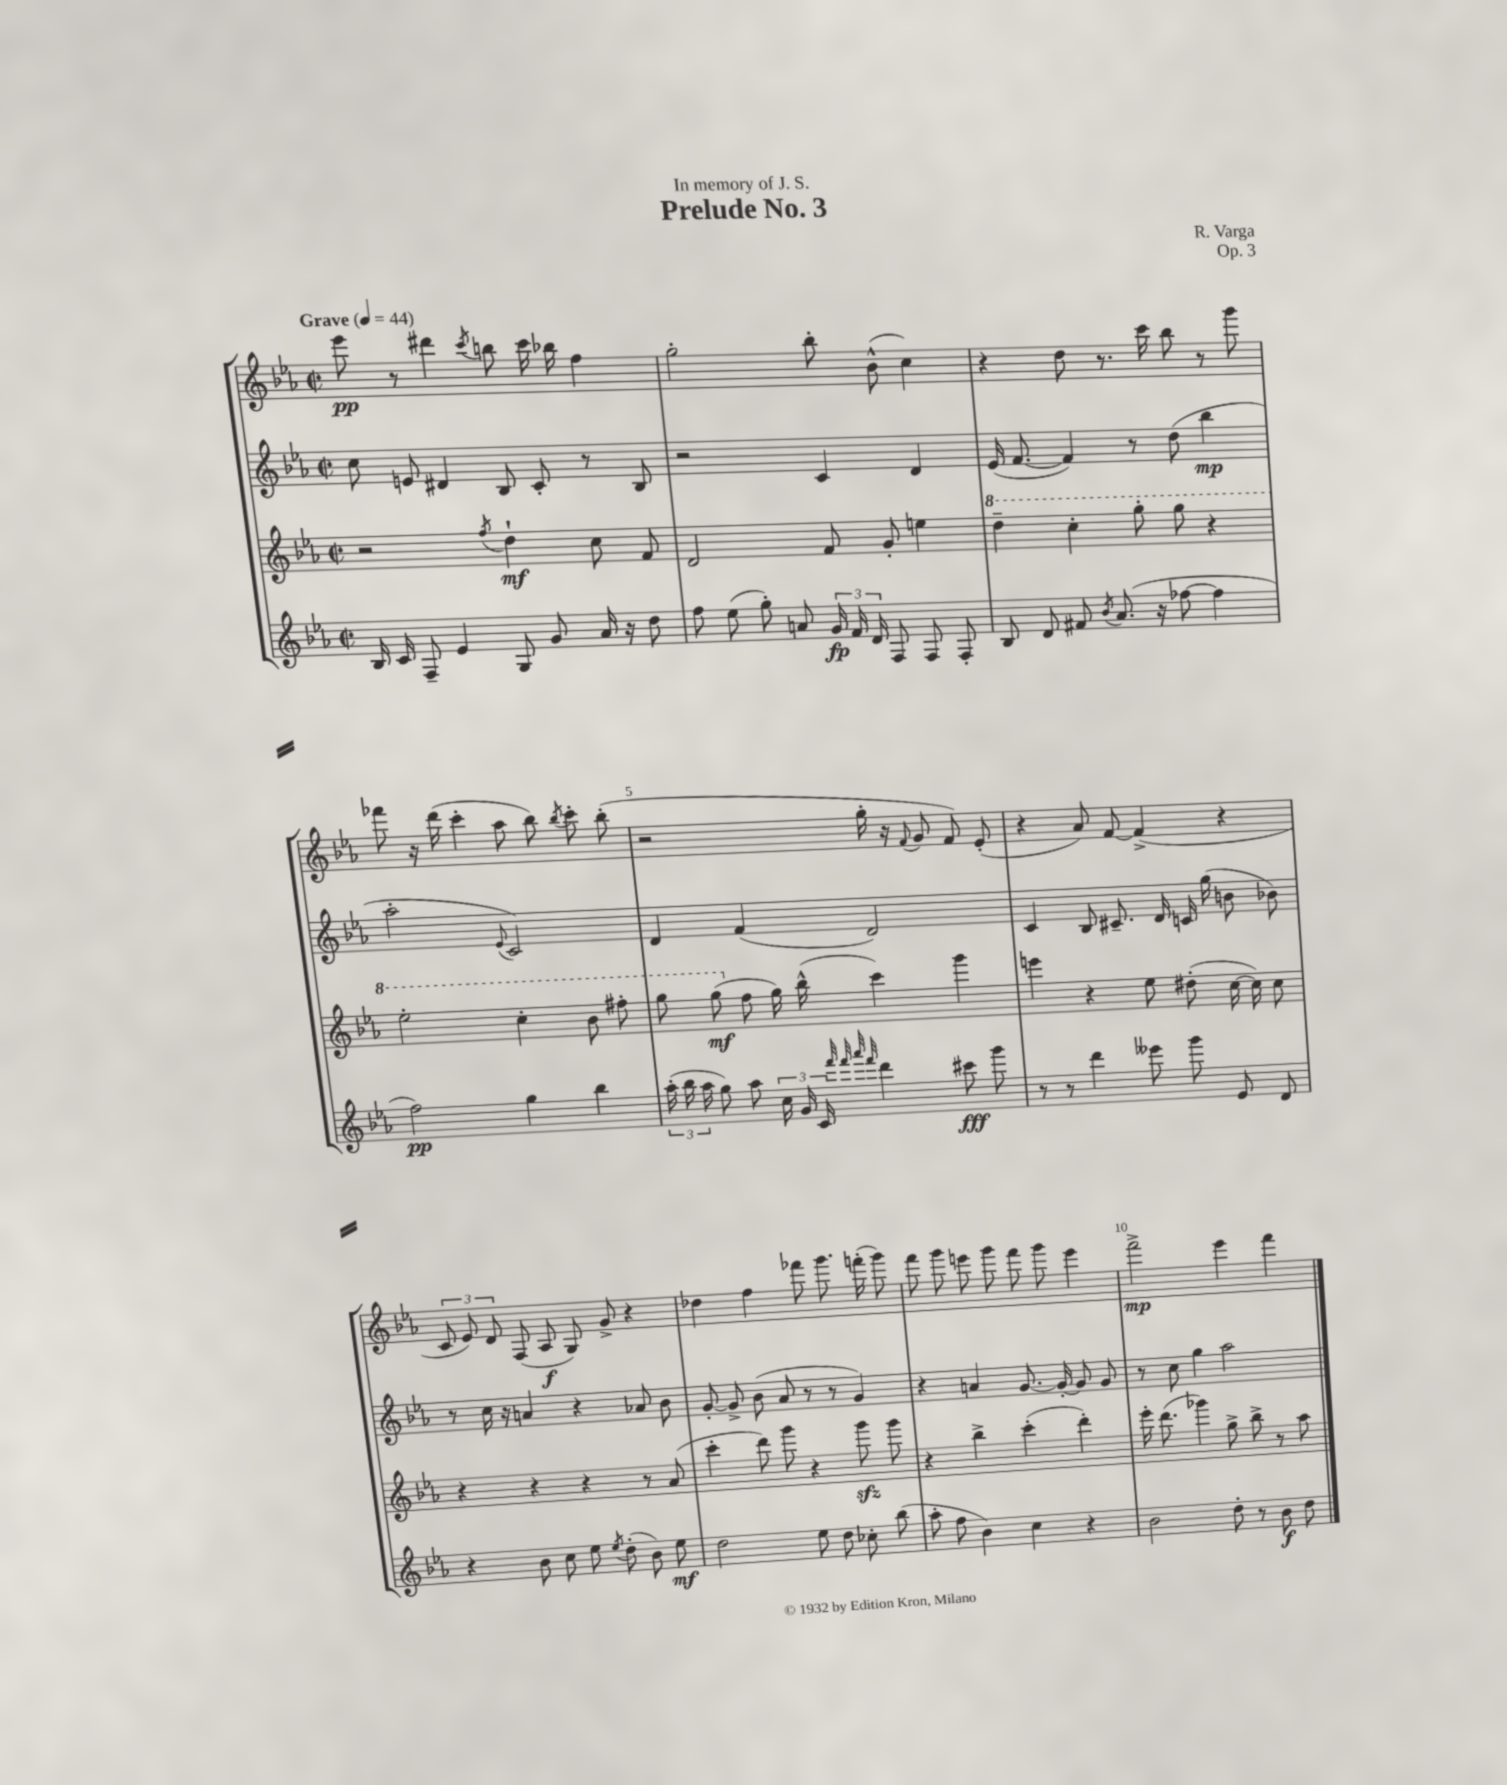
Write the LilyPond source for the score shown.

\header { title = "Prelude No. 3" composer = "R. Varga" dedication = "In memory of J. S." opus = "Op. 3" }
<<
\new StaffGroup <<
\new Staff = "s0" {
    \clef treble \key ees \major \defaultTimeSignature \time 2/2 \tempo "Grave" 4 = 44
    \autoBeamOff ees'''8\pp r8 dis'''4 \acciaccatura { c'''8 } b''8 c'''16 bes''16 f''4 |
    g''2-. bes''8-. bes'8-^( c''4) |
    r4 d''8 r8. c'''16 bes''8 r8 g'''8 |
    fes'''8 r16 d'''16( c'''4-. aes''8 bes''8) \acciaccatura { bes''8 } c'''8-. bes''8-.( |
    r2 g''16-. r16 \appoggiatura { f'8 } g'8 f'8) ees'8-.( |
    r4 aes'8) f'8~ f'4->( r4 |
    \tuplet 3/2 { c'8 ees'8) d'8 } f8( aes8\f g8) g'8-> r4 |
    des''4 f''4 fes'''8 g'''8. f'''16-.( g'''8) |
    f'''8 g'''8 e'''8 g'''8 f'''8 g'''8 e'''4 |
    f'''2->\mp ees'''4 f'''4 \bar "|." |
}
\new Staff = "s1" {
    \clef treble \key ees \major \defaultTimeSignature \time 2/2
    \autoBeamOff c''8 e'8 dis'4 bes8 c'8-. r8 bes8 |
    r2 c'4 d'4 |
    ees'16( f'8.~ f'4) r8 d''8( bes''4\mp |
    aes''2-. \appoggiatura { ees'8 } c'2) |
    d'4 f'4( d'2) |
    c'4 bes8 cis'8.-- d'16 c'16 g''16( b'8 bes'8) |
    r8 c''16 r16 a'4 r4 aes'8 bes'8 |
    g'8~-. g'8-> bes'8( aes'8 r8 r8 g'4) |
    r4 a'4 g'8.~ g'16~-. g'8 g'8 |
    r8 c''8 g''4 aes''2 \bar "|." |
}
\new Staff = "s2" {
    \clef treble \key ees \major \defaultTimeSignature \time 2/2
    \autoBeamOff r2 \acciaccatura { f''8 } d''4-!\mf c''8 f'8 |
    d'2 f'8 g'8-. e''4 |
    \ottava #1 d'''4-- c'''4-. g'''8-. g'''8 r4 |
    ees'''2-. c'''4-. bes''8 fis'''8-. |
    g'''8 g'''8\mf( \ottava #0 f''8 g''16) bes''16-^( c'''4) g'''4 |
    e'''4 r4 ees''8 dis''8-.( c''16~ c''16) c''8 |
    r4 r4 r4 r8 aes'8( |
    c'''4-. d'''8) g'''8 r4 g'''8\sfz g'''8 |
    r4 bes''4-> c'''4-.( d'''4-.) |
    ees'''16-. d'''8.( ges'''4) g''8-> bes''8-> r8 aes''8 \bar "|." |
}
\new Staff = "s3" {
    \clef treble \key ees \major \defaultTimeSignature \time 2/2
    \autoBeamOff bes16 c'16 f8-- ees'4 g8 g'8 aes'16 r16 d''8 |
    f''8 ees''8( g''8-.) a'8 \tuplet 3/2 { g'16\fp f'16 d'16 } f8 f8 f8-. |
    bes8 d'8 fis'8 \acciaccatura { bes'8 } aes'8.( r16 fes''8~ fes''4 |
    f''2\pp) g''4 bes''4 |
    \tuplet 3/2 { aes''16-.( bes''16 aes''16 } g''8) aes''8 \tuplet 3/2 { c''16 g'16 c'16 } \grace { f'''32 f'''32 aes'''32 f'''32 } d'''4 cis'''8\fff g'''8 |
    r8 r8 d'''4 eeses'''8 g'''8 ees'8 d'8 |
    r4 bes'8 c''8 ees''8 \acciaccatura { ees''8 } d''8-.( bes'8) ees''8\mf |
    d''2 ees''8 d''8 ces''8-. bes''8( |
    aes''8-. f''8 bes'4) c''4 r4 |
    bes'2 d''8-. r8 bes'8\f d''8 \bar "|." |
}
>>
>>
\layout { \context { \Score \override BarNumber.break-visibility = ##(#f #t #t) barNumberVisibility = #(every-nth-bar-number-visible 5) } }
